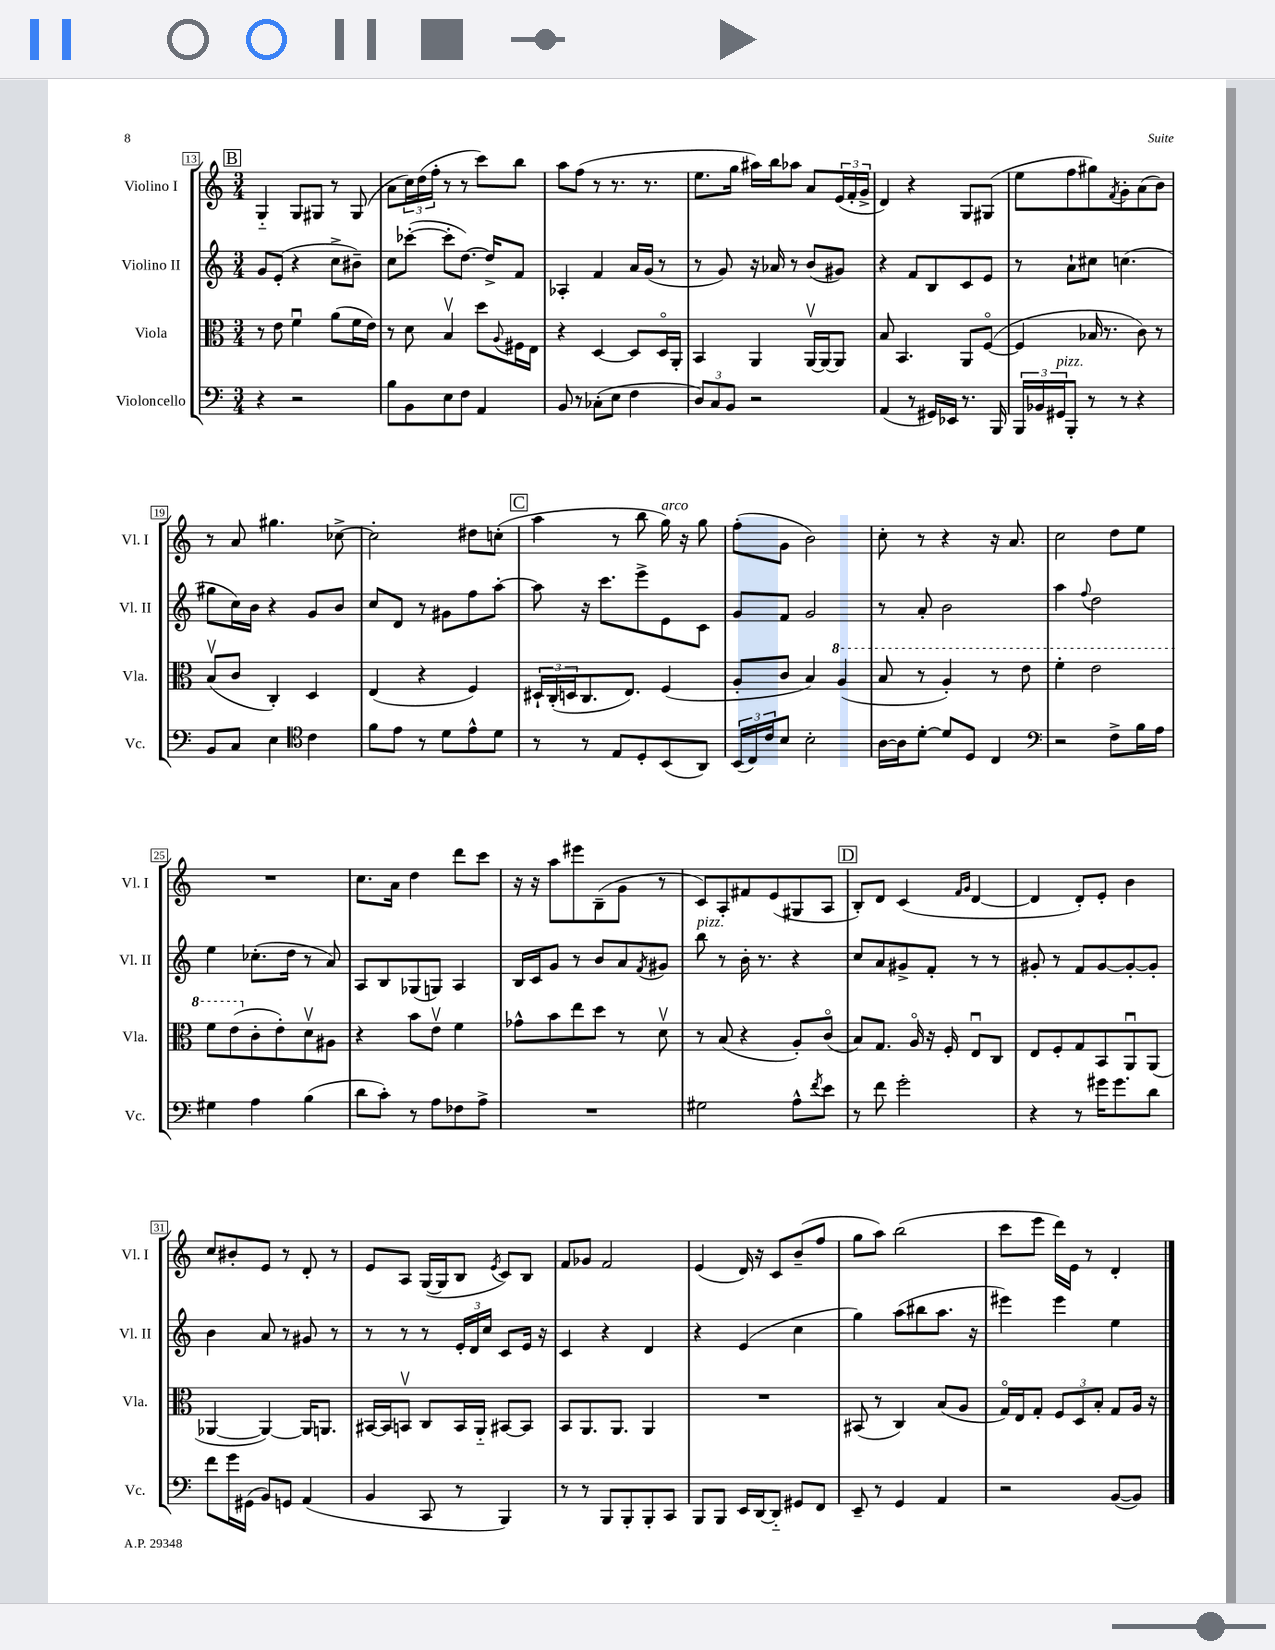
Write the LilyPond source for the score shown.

<<
\new StaffGroup <<
\new Staff = "s0" \with { instrumentName = "Violino I" shortInstrumentName = "Vl. I" } {
    \clef treble \key c \major \numericTimeSignature \time 3/4
    \mark \markup { \box "B" } g4-_ g8 gis8 r8 gis8( |
    a'8 \tuplet 3/2 { c''16) d''16( f''16-. } r8 r8 c'''8) b''8 |
    a''8 f''8( r8 r8. r8. |
    e''8. g''16 ais''16) b''16 aes''8 a'8 \tuplet 3/2 { e'16( f'16-. g'16-> } |
    d'4) r4 g8 gis8( |
    e''8 f''8 gis''8) \acciaccatura { f'8 } g'8-. a'8( b'8) |
    r8 a'8 gis''4. ces''8~-> |
    ces''2-. dis''8 c''8-.( |
    \mark \markup { \box "C" } a''4 r8 b''8 g''16^\markup { \italic "arco" }) r16 g''8 |
    f''8-.( g'8 b'2) |
    c''8-. r8 r4 r16 a'8. |
    c''2 d''8 e''8 |
    R2. |
    c''8. a'16 d''4 d'''8 c'''8 |
    r16 r16 a''8 eis'''8 b8--( g'8 r8 |
    c'8) a8-. fis'8 e'8( gis8 a8 |
    \mark \markup { \box "D" } b8-.) d'8 c'4( \grace { f'16 g'16 } d'4~ |
    d'4 d'8-.) e'8-. b'4 |
    c''8 bis'8-. e'8 r8 d'8-. r8 |
    e'8 a8 g16~( g16 b8 \acciaccatura { e'8 } c'8) b8 |
    f'8 ges'8 f'2 |
    e'4( d'16) r16 c'8 b'8--( f''8 |
    g''8 a''8) b''2( |
    c'''8 e'''8 d'''16) e'16 r8 d'4-. \bar "|." |
}
\new Staff = "s1" \with { instrumentName = "Violino II" shortInstrumentName = "Vl. II" } {
    \clef treble \key c \major \numericTimeSignature \time 3/4
    \mark \markup { \box "B" } g'8 e'8-.( r4 c''8-> bis'8--) |
    c''8 ces'''8~-.( ces'''8-. d''8.~) d''16-> f'8 |
    aes4-. f'4 a'16 g'16( r8 |
    r8 g'8) r16 aes'16 r8 b'8( gis'8) |
    r4 f'8 b8 c'8 e'8 |
    r8 a'8-! cis''8 c''4.( |
    gis''8 c''16) b'16 r4 g'8 b'8 |
    c''8 d'8 r8 gis'8 f''8 a''8~-. |
    \mark \markup { \box "C" } a''8 r16 c'''8. e'''8-> e'8 c'8 |
    g'8 f'8 g'2 |
    r8 a'8-. b'2 |
    a''4 \appoggiatura { f''8 } d''2 |
    e''4 ces''8.-.( d''16 r8 a'8) |
    a8 b8 ges8( g8) a4 |
    b16 c'16 g'8 r8 b'8 a'8 \acciaccatura { f'8 } gis'8 |
    b''8^\markup { \italic "pizz." } r8 b'16-. r8. r4 |
    \mark \markup { \box "D" } c''8 a'8 gis'8-> f'8-. r8 r8 |
    gis'8-. r8 f'8 gis'8~ gis'8~-. gis'8-. |
    b'4 a'8 r8 gis'8 r8 |
    r8 r8 r8 \tuplet 3/2 { e'16-. d'16 c''16 } c'8 e'16 r16 |
    c'4 r4 d'4 |
    r4 e'4( c''4 |
    g''4) a''8( bis''8 a''8. r16 |
    eis'''4) eis'''4 e''4 \bar "|." |
}
\new Staff = "s2" \with { instrumentName = "Viola" shortInstrumentName = "Vla." } {
    \clef alto \key c \major \numericTimeSignature \time 3/4
    \mark \markup { \box "B" } r8 e'8 f'4\downbow a'8( f'16 e'16) |
    r8 d'8 b4\upbow d''8 \appoggiatura { a8 } fis16 e16 |
    r4 d4~ d8 d16\flageolet a,16-. |
    b,4 a,4 a,16~\upbow a,16~ a,8 |
    b8 b,4. a,8 f8~\flageolet( |
    f4 bes16 r8. c'8) r8 |
    b8\upbow( c'8 c4-.) d4 |
    e4( r4 f4) |
    \mark \markup { \box "C" } \tuplet 3/2 { dis16-! c16-.( d16 } c8. e8.) f4( |
    a8-. c'8 b4) \ottava #1 a'4( |
    b'8 r8 a'4-.) r8 e''8 |
    f''4-. e''2 |
    f''8 e''8( \ottava #0 c'8-. e'8-.) d'8\upbow ais8 |
    r4 b'8 e'8\upbow f'4 |
    ges'8-^ b'8 e''8 d''8 r8 d'8\upbow |
    r8 b8( r4 a8-.) c'8\flageolet( |
    \mark \markup { \box "D" } b8) g8. a16\flageolet r16 f16-. e8\downbow c8 |
    e8 f8-. g8 b,8 a,8\downbow a,8( |
    aes,4~ aes,4~) aes,16 a,8. |
    bis,16~ bis,16 b,8\upbow c8 b,16 a,16-_ bis,8~ bis,8 |
    b,8 a,8. a,8. a,4 |
    R2. |
    bis,8( r8 c4) b8( a8 |
    g16\flageolet) e16 g8-. \tuplet 3/2 { f8 d8 b8-. } g8 a16 r16 \bar "|." |
}
\new Staff = "s3" \with { instrumentName = "Violoncello" shortInstrumentName = "Vc." } {
    \clef bass \key c \major \numericTimeSignature \time 3/4
    \mark \markup { \box "B" } r4 r2 |
    b8 b,8 e8 f8 a,4 |
    b,8 r8 ces8-.( e8 f4 |
    \tuplet 3/2 { d8) c8 b,8 } r2 |
    a,4( r8 gis,16) ees,16 r8. b,,16 |
    \tuplet 3/2 { b,,16 bes,16 gis,16^\markup { \italic "pizz." } } b,,8-. r8 r8 r4 |
    b,8 c8 e4 \clef tenor c'4 |
    f'8 e'8 r8 d'8 e'8-^ d'8 |
    \mark \markup { \box "C" } r8 r8 e8 d8-. b,8( a,8) |
    \tuplet 3/2 { b,16( c16) c'16 } b8 b2-. |
    a16~ a16 d'8~-. d'8 d8 c4 |
    \clef bass r2 f8-> b16 a16 |
    gis4 a4 b4( |
    d'8 c'8-.) r8 a8 fes8 a8-> |
    R2. |
    gis2 a8-^ \acciaccatura { f'8 } e'8 |
    \mark \markup { \box "D" } r8 f'8 g'2-. |
    r4 r8 gis'16 gis'8. d'8 |
    f'8 g'16 gis,16( b,8) g,8 a,4( |
    b,4 c,8 r8 b,,4) |
    r8 r8 b,,8 b,,8-. b,,8-. c,8 |
    b,,8 b,,8 e,16 d,16~ d,8-_ gis,8 f,8 |
    e,8-- r8 g,4 a,4 |
    r2 b,8~( b,8) \bar "|." |
}
>>
>>
\layout { \context { \Score currentBarNumber = #13 \override BarNumber.stencil = #(make-stencil-boxer 0.1 0.3 ly:text-interface::print) } }
